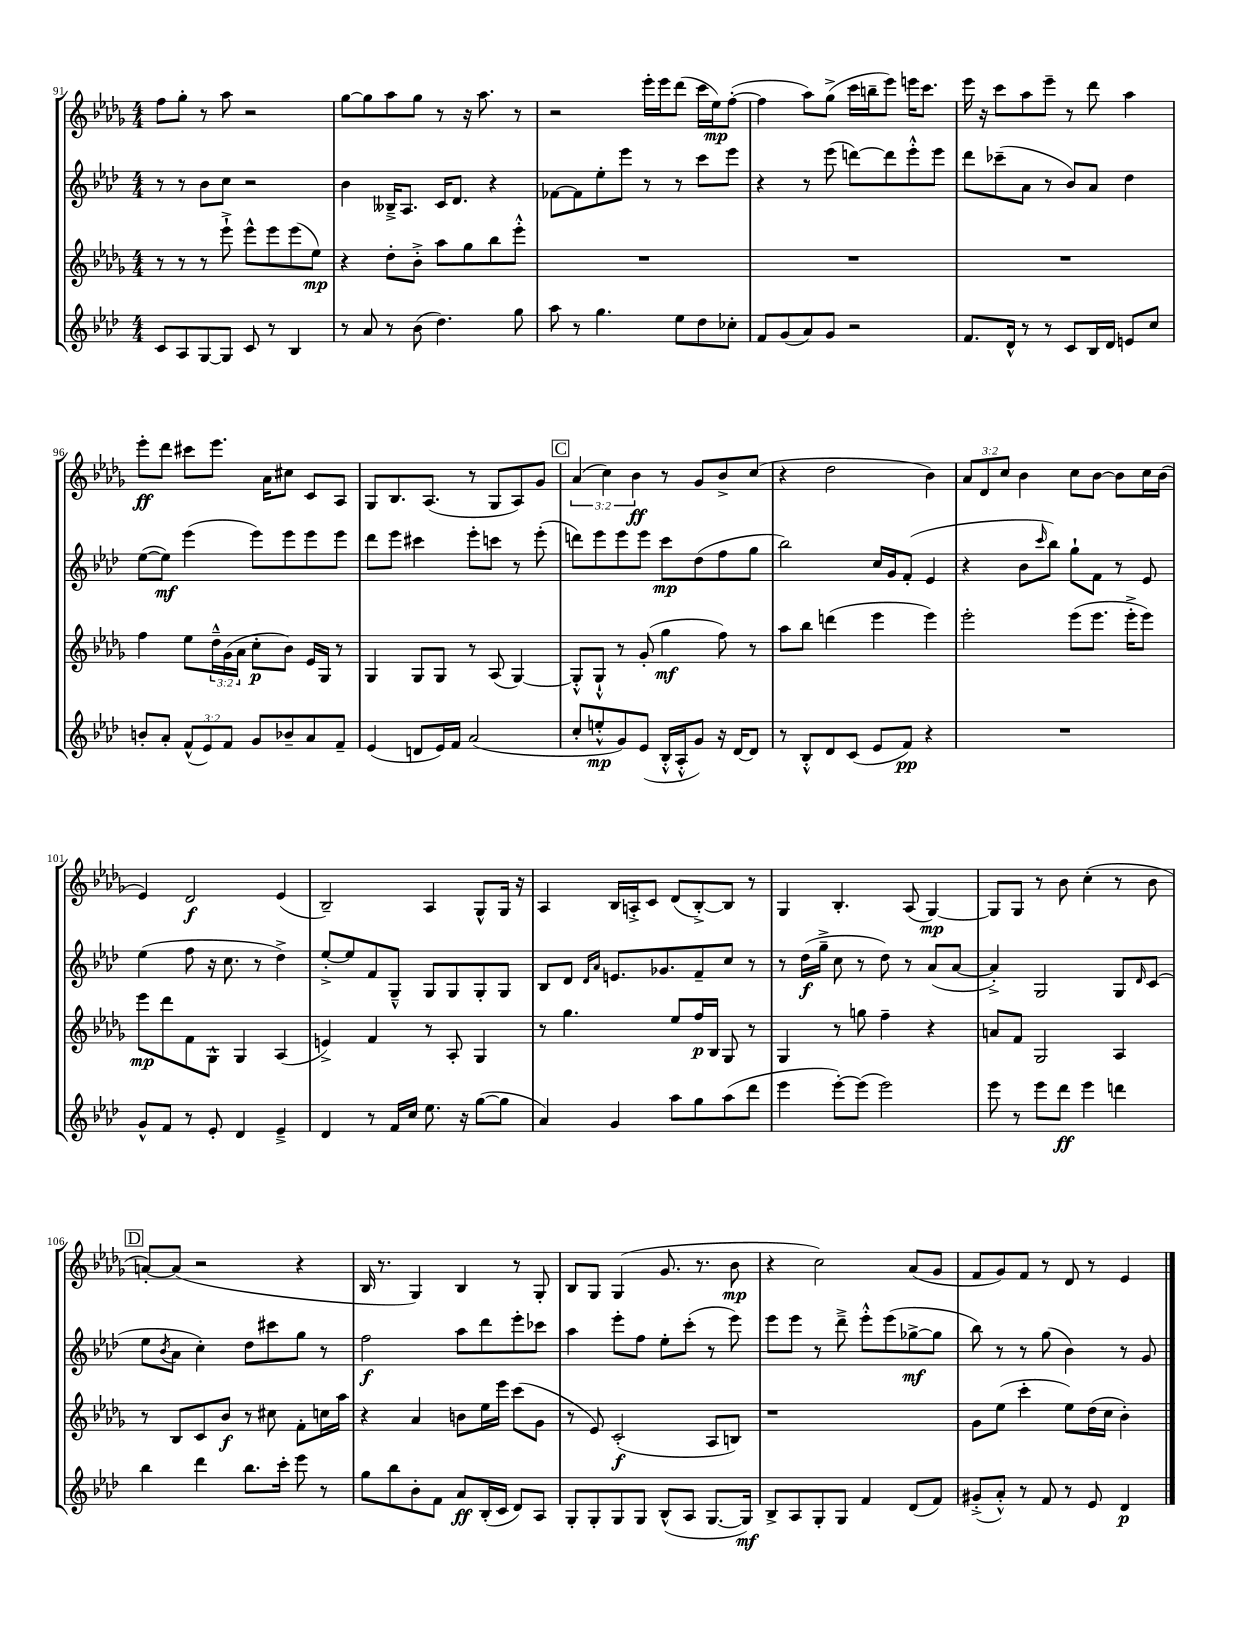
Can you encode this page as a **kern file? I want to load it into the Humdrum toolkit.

**kern	**dynam	**kern	**dynam	**kern	**dynam	**kern	**dynam
*part4	*part4	*part3	*part3	*part2	*part2	*part1	*part1
*staff4	*staff4	*staff3	*staff3	*staff2	*staff2	*staff1	*staff1
*clefG2	*	*clefG2	*	*clefG2	*	*clefG2	*
*k[b-e-a-d-]	*	*k[b-e-a-d-g-]	*	*k[b-e-a-d-]	*	*k[b-e-a-d-g-]	*
*M4/4	*	*M4/4	*	*M4/4	*	*M4/4	*
=91	=91	=91	=91	=91	=91	=91	=91
8c/L	.	8r	.	8r	.	8ff\L	.
8A-/	.	8r	.	8r	.	8gg-'\J	.
[8G/	.	8r	.	8b-\L	.	8r	.
8G/J]	.	8eee-`^\	.	8cc\J	.	8aa-\	.
8c/	.	8eee-^^\L	.	2r	.	2r	.
8r	.	8eee-\	.	.	.	.	.
4B-/	.	(8eee-\	.	.	.	.	.
.	.	8ee-\J)	mp	.	.	.	.
=92	=92	=92	=92	=92	=92	=92	=92
8r	.	4r	.	4b-\	.	[8gg-\L	.
8a-/	.	.	.	.	.	8gg-\]	.
8r	.	8dd-'\L	.	16B--X~^/KL	.	8aa-\	.
.	.	.	.	8.A-/J	.	.	.
(8b-\	.	8b-'^\J	.	.	.	8gg-\J	.
4.dd-\)	.	8aa-\L	.	16c/KL	.	8r	.
.	.	.	.	8.d-/J	.	.	.
.	.	8gg-\	.	.	.	16r	.
.	.	.	.	.	.	8.aa-\	.
.	.	8bb-\	.	4r	.	.	.
8gg\	.	8eee-'^^\J	.	.	.	8r	.
=93	=93	=93	=93	=93	=93	=93	=93
8aa-\	.	1r	.	[8f-X\L	.	2r	.
8r	.	.	.	8f-\]	.	.	.
4.gg\	.	.	.	8ee-'\	.	.	.
.	.	.	.	8eee-\J	.	.	.
.	.	.	.	8r	.	16eee-'\LL	.
.	.	.	.	.	.	16eee-\J	.
8ee-\L	.	.	.	8r	.	(8ddd-\J	.
8dd-\	.	.	.	8ccc\L	.	16ccc\LL	.
.	.	.	.	.	.	16ee-\J)	mp
8cc-X'\J	.	.	.	8eee-\J	.	([8ff'\J	.
=94	=94	=94	=94	=94	=94	=94	=94
8f/L	.	1r	.	4r	.	4ff\]	.
(8g/	.	.	.	.	.	.	.
8a-/)	.	.	.	8r	.	8aa-\L)	.
8g/J	.	.	.	(8eee-\	.	(8gg-^\J	.
2r	.	.	.	[8dddn\L)	.	16ccc\LL	.
.	.	.	.	.	.	16bbn~\J	.
.	.	.	.	8ddd\]	.	8eee-\J)	.
.	.	.	.	8eee-'^^\	.	16eeen\KL	.
.	.	.	.	.	.	8.ccc\J	.
.	.	.	.	8eee-\J	.	.	.
=95	=95	=95	=95	=95	=95	=95	=95
8.f/L	.	1r	.	8ddd-\L	.	16eee-\	.
.	.	.	.	.	.	16r	.
.	.	.	.	(8ccc-X~\	.	8ccc\L	.
16d-^^/Jk	.	.	.	.	.	.	.
8r	.	.	.	8a-\J	.	8aa-\	.
8r	.	.	.	8r	.	8eee-~\J	.
8c/L	.	.	.	8b-/L)	.	8r	.
16B-/L	.	.	.	8a-/J	.	8ddd-\	.
16d-/JJ	.	.	.	.	.	.	.
8en/L	.	.	.	4dd-\	.	4aa-\	.
8cc/J	.	.	.	.	.	.	.
!!LO:LB:g=z
=96	=96	=96	=96	=96	=96	=96	=96
8bn'/L	.	4ff\	.	([8ee-\L	.	8eee-'\L	ff
8a-'/J	.	.	.	8ee-\J])	mf	8ddd-\J	.
(12f^^/L	.	8ee-\L	.	(4eee-\	.	8ccc#X\L	.
12e-/)	.	.	.	.	.	.	.
.	.	24dd-~^^\L	.	.	.	8.eee-\J	.
12f/J	.	(24g-\	.	.	.	.	.
.	.	24a-\JJ	.	.	.	.	.
8g/L	.	8cc'\L	p	8eee-\L)	.	.	.
.	.	.	.	.	.	16a-\KL	.
8b-X~/	.	8b-\J)	.	8eee-\	.	8cc#X\J	.
8a-/	.	16e-/LL	.	8eee-\	.	8c/L	.
.	.	16G-/JJ	.	.	.	.	.
8f~/J	.	8r	.	8eee-\J	.	8A-/J	.
=97	=97	=97	=97	=97	=97	=97	=97
(4e-/	.	4G-/	.	8ddd-\L	.	8G-/L	.
.	.	.	.	8eee-\J	.	8.B-/	.
8dn/L	.	8G-/L	.	4ccc#X\	.	.	.
.	.	.	.	.	.	(8.A-/J	.
16e-/L)	.	8G-/J	.	.	.	.	.
16f/JJ	.	.	.	.	.	.	.
(2a-/	.	8r	.	8eee-'\L	.	8r	.
.	.	(8A-/	.	8cccn\J	.	8G-/L	.
.	.	[4G-/)	.	8r	.	8A-/)	.
.	.	.	.	(8eee-'\	.	8g-/J	.
!!LO:REH:place=s1:t=C
=98	=98	=98	=98	=98	=98	=98	=98
8cc'/L	.	8G-'^^/L]	.	8dddn\L)	.	(6a-/	.
8een'^^/	mp	8G-`^^/J	.	8eee-\	.	.	.
.	.	.	.	.	.	6cc\)	.
8g/)	.	8r	.	8eee-\	.	.	.
.	.	.	.	.	.	6b-\	ff
(8e-/J	.	(8g-'/	.	8eee-\J	.	.	.
16B-'^^/LL	.	4gg-\	mf	8ccc\L	mp	8r	.
16A-'^^/J	.	.	.	.	.	.	.
8g/J)	.	.	.	(8dd-\	.	8g-/L	.
16r	.	8ff\)	.	8ff\	.	8b-^/	.
[16d-/KL	.	.	.	.	.	.	.
8d-/J]	.	8r	.	8gg\J	.	(8cc/J	.
=99	=99	=99	=99	=99	=99	=99	=99
8r	.	8aa-\L	.	2bb-\)	.	4r	.
8B-'^^/L	.	8bb-\J	.	.	.	.	.
8d-/	.	(4dddn\	.	.	.	2dd-\	.
(8c/J	.	.	.	.	.	.	.
8e-/L	.	4eee-\	.	16cc/LL	.	.	.
.	.	.	.	16g/J	.	.	.
8f/J)	pp	.	.	(8f'/J	.	.	.
4r	.	4eee-\)	.	4e-/	.	4b-\)	.
=100	=100	=100	=100	=100	=100	=100	=100
1r	.	2eee-'\	.	4r	.	12a-/L	.
.	.	.	.	.	.	12d-/	.
.	.	.	.	.	.	12cc/J	.
.	.	.	.	8b-\L	.	4b-\	.
.	.	.	.	16qqccc/	.	.	.
.	.	.	.	8bb-\J)	.	.	.
.	.	(8eee-\L	.	8gg`\L	.	8cc\L	.
.	.	8.eee-\J	.	8f\J	.	[8b-\J	.
.	.	.	.	8r	.	8b-\L]	.
.	.	16eee-'^\KL	.	.	.	.	.
.	.	8eee-\J)	.	8e-/	.	16cc\L	.
.	.	.	.	.	.	(16b-\JJ	.
!!LO:LB:g=z
=101	=101	=101	=101	=101	=101	=101	=101
8g^^/L	.	8eee-\L	mp	(4ee-\	.	4e-/)	.
8f/J	.	8ddd-\	.	.	.	.	.
8r	.	8f\	.	8ff\	.	2d-/	f
8e-'/	.	8G-^^\J	.	16r	.	.	.
.	.	.	.	8.cc\	.	.	.
4d-/	.	4G-/	.	.	.	.	.
.	.	.	.	8r	.	.	.
4e-~^/	.	(4A-/	.	4dd-^\)	.	(4e-/	.
=102	=102	=102	=102	=102	=102	=102	=102
4d-/	.	4en^/)	.	[8ee-'^/L	.	2B-~/)	.
.	.	.	.	8ee-/]	.	.	.
8r	.	4f/	.	8f/	.	.	.
16f/LL	.	.	.	8G~^^/J	.	.	.
16cc/JJ	.	.	.	.	.	.	.
8.ee-\	.	8r	.	8G/L	.	4A-/	.
.	.	8A-'/	.	8G/	.	.	.
16r	.	.	.	.	.	.	.
([8gg\L	.	4G-/	.	8G'/	.	8G-^^/L	.
8gg\J]	.	.	.	8G/J	.	16G-/Jk	.
.	.	.	.	.	.	16r	.
=103	=103	=103	=103	=103	=103	=103	=103
4a-/)	.	8r	.	8B-/L	.	4A-/	.
.	.	4.gg-\	.	8d-/J	.	.	.
.	.	.	.	16qqd-/LL	.	.	.
.	.	.	.	16qqa-/JJ	.	.	.
4g/	.	.	.	8.en/L	.	16B-/LL	.
.	.	.	.	.	.	16An'^/J	.
.	.	.	.	.	.	8c/J	.
.	.	.	.	8.g-X/	.	.	.
8aa-\L	.	8ee-/L	.	.	.	(8d-/L	.
8gg\	.	16ff/L	p	8f~/	.	[8B-'^/)	.
.	.	16B-/JJ	.	.	.	.	.
(8aa-\	.	8G-/	.	8cc/J	.	8B-/J]	.
8ddd-\J	.	8r	.	8r	.	8r	.
=104	=104	=104	=104	=104	=104	=104	=104
4eee-\	.	4G-/	.	8r	.	4G-/	.
.	.	.	.	(16dd-\LL	f	.	.
.	.	.	.	16gg~^\JJ	.	.	.
[8eee-'\L)	.	8r	.	8cc\	.	4.B-'/	.
(8eee-\J]	.	8ggn\	.	8r	.	.	.
2eee-\)	.	4ff~\	.	8dd-\)	.	.	.
.	.	.	.	8r	.	(8A-/	.
.	.	4r	.	(8a-/L	.	[4G-/)	mp
.	.	.	.	[8a-/J	.	.	.
=105	=105	=105	=105	=105	=105	=105	=105
8eee-\	.	8an/L	.	4a-'^/])	.	8G-/L]	.
8r	.	8f/J	.	.	.	8G-/J	.
8eee-\L	.	2G-/	.	2G/	.	8r	.
8ddd-\J	ff	.	.	.	.	8b-\	.
4eee-\	.	.	.	.	.	(4cc'\	.
4dddn\	.	4A-/	.	8G/L	.	8r	.
.	.	.	.	16qqd-/	.	.	.
.	.	.	.	(8c/J	.	8b-\	.
!!LO:LB:g=z
!!LO:REH:place=s1:t=D
=106	=106	=106	=106	=106	=106	=106	=106
4bb-\	.	8r	.	8ee-\L	.	[8an'/L)	.
.	.	.	.	8qb-/	.	.	.
.	.	8B-/L	.	8a-\J	.	(8a/J]	.
4ddd-\	.	8c/	.	4cc'\)	.	2r	.
.	.	8b-/J	f	.	.	.	.
8.bb-\L	.	8r	.	8dd-\L	.	.	.
.	.	8cc#X\	.	8ccc#X\	.	.	.
16ccc'\Jk	.	.	.	.	.	.	.
8eee-\	.	8f'\L	.	8gg\J	.	4r	.
8r	.	16ccn\L	.	8r	.	.	.
.	.	16aa-\JJ	.	.	.	.	.
=107	=107	=107	=107	=107	=107	=107	=107
8gg\L	.	4r	.	2ff\	f	16B-/	.
.	.	.	.	.	.	8.r	.
8bb-\	.	.	.	.	.	.	.
8b-'\	.	4a-/	.	.	.	4G-/)	.
8f\J	.	.	.	.	.	.	.
8a-/L	ff	8bn\L	.	8aa-\L	.	4B-/	.
(16B-'/L	.	16ee-\L	.	8ddd-\	.	.	.
16c/JJ	.	16eee-\JJ	.	.	.	.	.
8d-/L)	.	(8ccc\L	.	8eee-'\	.	8r	.
8A-/J	.	8g-\J	.	8ccc-X\J	.	8G-'/	.
=108	=108	=108	=108	=108	=108	=108	=108
8G'/L	.	8r	.	4aa-\	.	8B-/L	.
8G'/	.	8e-/)	.	.	.	8G-/J	.
8G/	.	(2c'/	f	8eee-'\L	.	(4G-/	.
8G/J	.	.	.	8ff\J	.	.	.
(8B-^^/L	.	.	.	8ee-'\L	.	8.g-/	.
8A-/J	.	.	.	(8ccc'\J	.	.	.
.	.	.	.	.	.	8.r	.
[8.G/L	.	8A-/L	.	8r	.	.	.
.	.	8Bn/J)	.	8eee-\)	.	8b-\	mp
16G/Jk])	mf	.	.	.	.	.	.
=109	=109	=109	=109	=109	=109	=109	=109
8B-^/L	.	1r	.	8eee-\L	.	4r	.
8A-/	.	.	.	8eee-\J	.	.	.
8G'/	.	.	.	8r	.	2cc\)	.
8G/J	.	.	.	8ddd-~^\	.	.	.
4f/	.	.	.	8eee-'^^\L	.	.	.
.	.	.	.	(8eee-\	.	.	.
(8d-/L	.	.	.	[8gg-X^\	mf	(8a-/L	.
8f/J)	.	.	.	8gg-\J]	.	8g-/J	.
=110	=110	=110	=110	=110	=110	=110	=110
(8g#X'^/L	.	8g-\L	.	8bb-\)	.	8f/L	.
8a-'^^/J)	.	(8ee-\J	.	8r	.	8g-/)	.
8r	.	4ccc'\	.	8r	.	8f/J	.
8f/	.	.	.	(8gg\	.	8r	.
8r	.	8ee-\L)	.	4b-\)	.	8d-/	.
8e-/	.	(16dd-\L	.	.	.	8r	.
.	.	16cc\JJ	.	.	.	.	.
4d-/	p	4b-'\)	.	8r	.	4e-/	.
.	.	.	.	8g/	.	.	.
==	==	==	==	==	==	==	==
*-	*-	*-	*-	*-	*-	*-	*-
